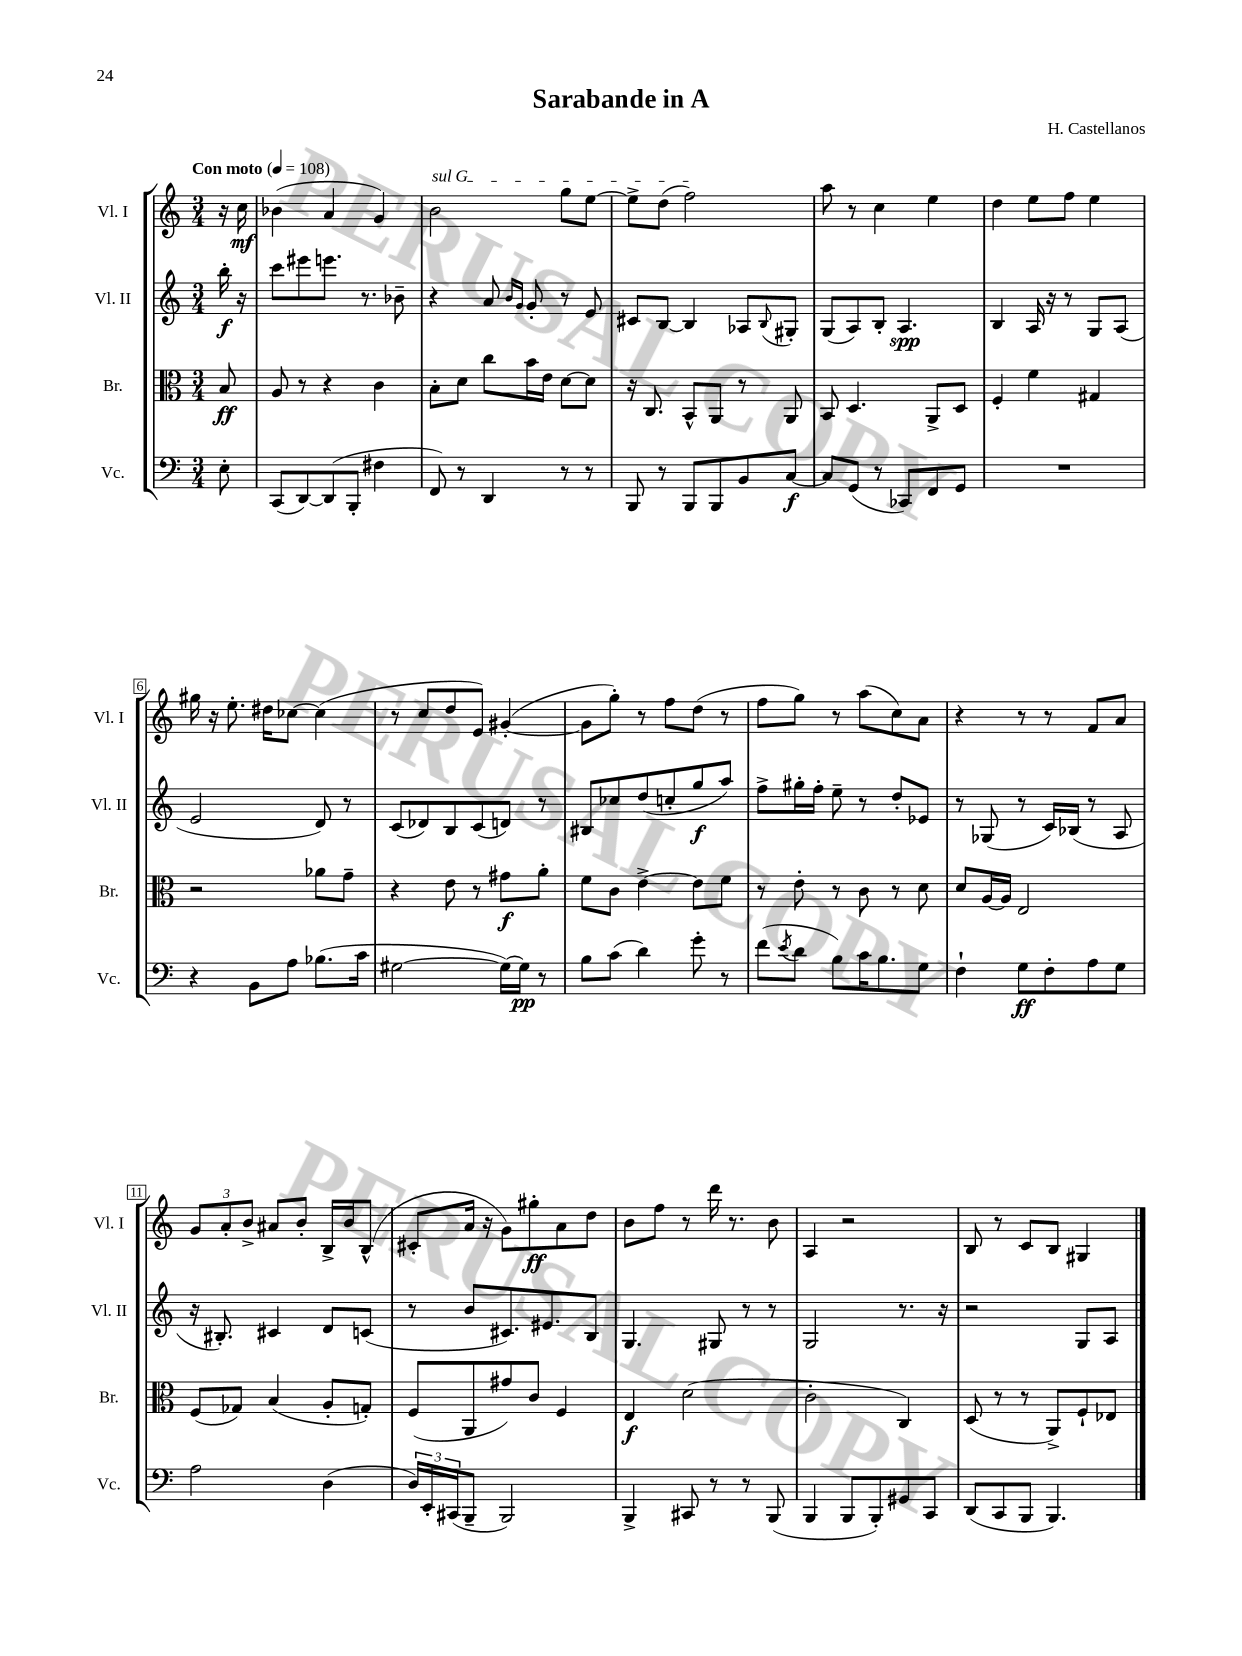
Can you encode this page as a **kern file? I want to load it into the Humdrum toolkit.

**kern	**dynam	**kern	**dynam	**kern	**dynam	**kern	**dynam
*part4	*part4	*part3	*part3	*part2	*part2	*part1	*part1
*staff4	*staff4	*staff3	*staff3	*staff2	*staff2	*staff1	*staff1
*I"Vc.	*	*I"Br.	*	*I"Vl. II	*	*I"Vl. I	*
*I'Vc.	*	*I'Br.	*	*I'Vl. II	*	*I'Vl. I	*
*clefF4	*	*clefC3	*	*clefG2	*	*clefG2	*
*k[]	*	*k[]	*	*k[]	*	*k[]	*
*M3/4	*	*M3/4	*	*M3/4	*	*M3/4	*
*MM108	*	*MM108	*	*MM108	*	*MM108	*
=	=	=	=	=	=	=	=
!	!	!	!	!	!	!LO:TX:a:B:t=Con moto	!
8E'\	.	8B/	ff	16bb'\	f	16r	.
.	.	.	.	16r	.	16cc\	mf
=1	=1	=1	=1	=1	=1	=1	=1
(8CC/L	.	8A/	.	8ccc\L	.	(4b-X\	.
[8DD/)	.	8r	.	8eee#X\	.	.	.
(8DD/]	.	4r	.	8.eeen\J	.	4a/	.
8BBB'/J	.	.	.	.	.	.	.
.	.	.	.	8.r	.	.	.
4F#X\	.	4c\	.	.	.	4g/)	.
.	.	.	.	8b-X~\	.	.	.
=2	=2	=2	=2	=2	=2	=2	=2
!	!	!	!	!	!	!LO:TX:a:i:t=sul G	!
8FF/)	.	8B'\L	.	4r	.	2b\	.
8r	.	8d\J	.	.	.	.	.
4DD/	.	8cc\L	.	8a/	.	.	.
.	.	.	.	16qqb/LL	.	.	.
.	.	.	.	16qqg/JJ	.	.	.
.	.	16b\L	.	8g'/	.	.	.
.	.	16e\JJ	.	.	.	.	.
8r	.	[8d\L	.	8r	.	8gg\L	.
8r	.	8d\J]	.	8e/	.	[8ee\J	.
=3	=3	=3	=3	=3	=3	=3	=3
8BBB/	.	16r	.	8c#X/L	.	8ee^\L]	.
.	.	8.C/	.	.	.	.	.
8r	.	.	.	[8B/J	.	(8dd\J	.
8BBB/L	.	8BB^^/L	.	4B/]	.	2ff\)	.
8BBB/	.	8AA/J	.	.	.	.	.
8BB/	.	8r	.	8A-X/L	.	.	.
.	.	.	.	8qqB/	.	.	.
[8C/J	f	8AA/	.	8G#X'/J	.	.	.
=4	=4	=4	=4	=4	=4	=4	=4
8C/L]	.	8BB/	.	(8G/L	.	8aa\	.
(8GG/J	.	4.D/	.	8A/)	.	8r	.
8r	.	.	.	8B'/J	.	4cc\	.
8CC-X/L)	.	.	.	4.A/	spp	.	.
8FF/	.	8AA^/L	.	.	.	4ee\	.
8GG/J	.	8D/J	.	.	.	.	.
=5	=5	=5	=5	=5	=5	=5	=5
2.r	.	4F'/	.	4B/	.	4dd\	.
.	.	4f\	.	16A/	.	8ee\L	.
.	.	.	.	16r	.	.	.
.	.	.	.	8r	.	8ff\J	.
.	.	4G#X/	.	8G/L	.	4ee\	.
.	.	.	.	(8A/J	.	.	.
!!LO:LB:g=z
=6	=6	=6	=6	=6	=6	=6	=6
4r	.	2r	.	2e/	.	16gg#X\	.
.	.	.	.	.	.	16r	.
.	.	.	.	.	.	8.ee'\	.
8BB\L	.	.	.	.	.	.	.
.	.	.	.	.	.	16dd#X\KL	.
8A\J	.	.	.	.	.	[8cc-X\J	.
(8.B-X\L	.	8a-X\L	.	8d/)	.	(4cc-\]	.
.	.	8g~\J	.	8r	.	.	.
16c\Jk	.	.	.	.	.	.	.
=7	=7	=7	=7	=7	=7	=7	=7
[2G#X\	.	4r	.	(8c/L	.	8r	.
.	.	.	.	8d-X/)	.	8cc/L	.
.	.	8e\	.	8B/	.	8dd/	.
.	.	8r	.	(8c/	.	8e/J)	.
16G#\LL_)	.	8g#X\L	f	8dn/J)	.	([4g#X'/	.
16G#\JJ]	pp	.	.	.	.	.	.
8r	.	8a'\J	.	8r	.	.	.
=8	=8	=8	=8	=8	=8	=8	=8
8B\L	.	8f\L	.	8B#X/L	.	8g#\L]	.
(8c\J	.	8c\J	.	8cc-X/	.	8gg'\J)	.
4d\)	.	[4e^\	.	(8dd/	.	8r	.
.	.	.	.	8ccn'/	.	8ff\L	.
8g'\	.	8e\L]	.	8gg/	f	(8dd\J	.
8r	.	8f\J	.	8aa/J)	.	8r	.
=9	=9	=9	=9	=9	=9	=9	=9
(8f\L	.	8r	.	8ff^\L	.	8ff\L	.
8qe/	.	.	.	.	.	.	.
8d\J	.	8e'\	.	16gg#X'\L	.	8gg\J)	.
.	.	.	.	16ff'\JJ	.	.	.
8B\L)	.	8r	.	8ee~\	.	8r	.
16c\K	.	8c\	.	8r	.	(8aa\L	.
8.B\	.	.	.	.	.	.	.
.	.	8r	.	8dd'/L	.	8cc\)	.
8G\J	.	8d\	.	8e-X/J	.	8a\J	.
=10	=10	=10	=10	=10	=10	=10	=10
4F`\	.	8d/L	.	8r	.	4r	.
.	.	[16A/L	.	(8G-X/	.	.	.
.	.	16A/JJ]	.	.	.	.	.
8G\L	ff	2E/	.	8r	.	8r	.
8F'\	.	.	.	16c/LL)	.	8r	.
.	.	.	.	(16B-X/JJ	.	.	.
8A\	.	.	.	8r	.	8f/L	.
8G\J	.	.	.	8A/	.	8a/J	.
!!LO:LB:g=z
=11	=11	=11	=11	=11	=11	=11	=11
2A\	.	(8F/L	.	16r	.	12g/L	.
.	.	.	.	8.B#X'/)	.	.	.
.	.	.	.	.	.	12a'/	.
.	.	8G-X/J)	.	.	.	.	.
.	.	.	.	.	.	12b^/J	.
.	.	(4B/	.	4c#X/	.	8a#X/L	.
.	.	.	.	.	.	8b'/J	.
(4D\	.	8A'/L	.	8d/L	.	16B^/LL	.
.	.	.	.	.	.	16b/J	.
.	.	8Gn'/J)	.	(8cn/J	.	(8B^^/J	.
=12	=12	=12	=12	=12	=12	=12	=12
24D/LL)	.	(8F/L	.	8r	.	8c#X'/L	.
24EE'/	.	.	.	.	.	.	.
(24CC#X/J	.	.	.	.	.	.	.
8BBB~/J	.	8AA/	.	8b/L	.	16a/Jk	.
.	.	.	.	.	.	16r	.
2BBB/)	.	8g#X/)	.	8.c#X/)	.	8g\L)	.
.	.	8c/J	.	.	.	8gg#X'\	ff
.	.	.	.	8.e#X/	.	.	.
.	.	4F/	.	.	.	8a\	.
.	.	.	.	8B/J	.	8dd\J	.
=13	=13	=13	=13	=13	=13	=13	=13
4BBB^/	.	4E/	f	4.G/	.	8b\L	.
.	.	.	.	.	.	8ff\J	.
8CC#X/	.	(2d\	.	.	.	8r	.
8r	.	.	.	8G#X/	.	16ddd\	.
.	.	.	.	.	.	8.r	.
8r	.	.	.	8r	.	.	.
(8BBB/	.	.	.	8r	.	8b\	.
=14	=14	=14	=14	=14	=14	=14	=14
4BBB/	.	2c'\	.	2G/	.	4A/	.
8BBB/L	.	.	.	.	.	2r	.
8BBB'/)	.	.	.	.	.	.	.
8GG#X/	.	4C/)	.	8.r	.	.	.
8CC/J	.	.	.	.	.	.	.
.	.	.	.	16r	.	.	.
=15	=15	=15	=15	=15	=15	=15	=15
(8DD/L	.	(8D/	.	2r	.	8B/	.
8CC/	.	8r	.	.	.	8r	.
8BBB/J	.	8r	.	.	.	8c/L	.
4.BBB/)	.	8AA^/L)	.	.	.	8B/J	.
.	.	8F`/	.	8G/L	.	4G#X/	.
.	.	8E-X/J	.	8A/J	.	.	.
==	==	==	==	==	==	==	==
*-	*-	*-	*-	*-	*-	*-	*-
